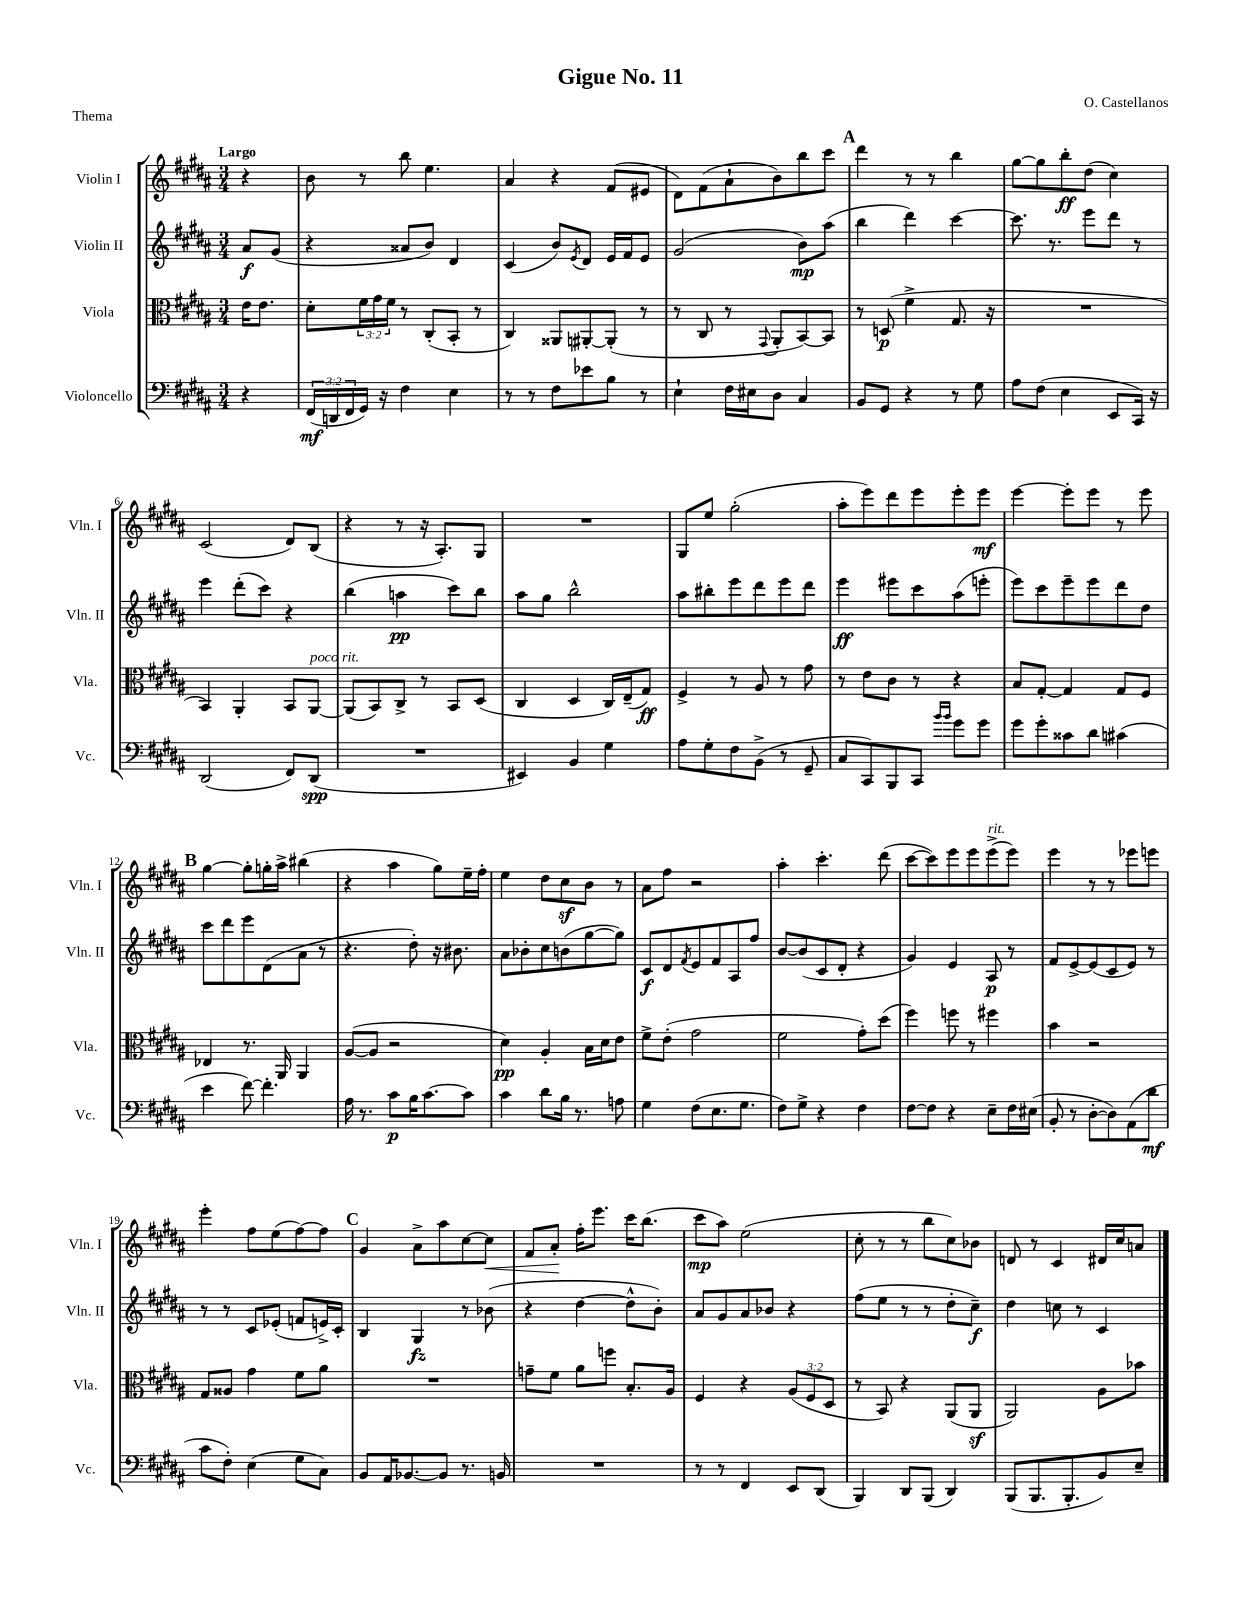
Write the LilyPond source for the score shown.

\header { title = "Gigue No. 11" composer = "O. Castellanos" piece = "Thema" }
<<
\new StaffGroup <<
\new Staff = "s0" \with { instrumentName = "Violin I" shortInstrumentName = "Vln. I" } {
    \clef treble \key b \major \numericTimeSignature \time 3/4 \partial 4 \tempo "Largo"
    r4 |
    b'8 r8 b''8 e''4. |
    ais'4 r4 fis'8( eis'8 |
    dis'8) fis'8( ais'8-! b'8) b''8 cis'''8 |
    \mark \markup { \bold "A" } dis'''4 r8 r8 b''4 |
    gis''8~ gis''8 b''8-.\ff dis''8( cis''4) |
    cis'2( dis'8) b8( |
    r4 r8 r16 ais8.-.) gis8 |
    R2. |
    gis8 e''8 gis''2-.( |
    ais''8-. e'''8) dis'''8 e'''8 e'''8-. e'''8\mf |
    e'''4~ e'''8-. e'''8 r8 e'''8 |
    \mark \markup { \bold "B" } gis''4~ gis''8-. g''16-. ais''16-> bis''4( |
    r4 ais''4 gis''8) e''16-- fis''16-. |
    e''4 dis''8 cis''8\sf b'8 r8 |
    ais'8 fis''8 r2 |
    ais''4-. cis'''4.-. dis'''8( |
    cis'''8~ cis'''8) e'''8 e'''8 e'''8->^\markup { \italic "rit." }( e'''8) |
    e'''4 r8 r8 ees'''8 e'''8 |
    e'''4-. fis''8 e''8( fis''8~) fis''8 |
    \mark \markup { \bold "C" } gis'4 ais'8-> ais''8 cis''8~ cis''8\< |
    fis'8 ais'8-.\! fis''16-. e'''8. cis'''16 b''8.( |
    cis'''8\mp ais''8) e''2( |
    cis''8-. r8 r8 b''8 cis''8) bes'8 |
    d'8 r8 cis'4 dis'16 cis''16 a'8 \bar "|." |
}
\new Staff = "s1" \with { instrumentName = "Violin II" shortInstrumentName = "Vln. II" } {
    \clef treble \key b \major \numericTimeSignature \time 3/4 \partial 4
    ais'8\f gis'8( |
    r4 aisis'8 b'8) dis'4 |
    cis'4( b'8) \acciaccatura { e'8 } dis'8 e'16 fis'16 e'8 |
    gis'2( b'8\mp) ais''8( |
    \mark \markup { \bold "A" } b''4 dis'''4) cis'''4~ |
    cis'''8. r8. e'''8 dis'''8 r8 |
    e'''4 dis'''8-.( cis'''8) r4 |
    b''4( a''4\pp cis'''8) b''8 |
    ais''8 gis''8 b''2-^ |
    ais''8 bis''8-. e'''8 dis'''8 e'''8 dis'''8 |
    e'''4\ff eis'''8 cis'''8 ais''8( e'''8-. |
    e'''8) cis'''8 e'''8-- e'''8 dis'''8 dis''8 |
    \mark \markup { \bold "B" } cis'''8 dis'''8 e'''8 dis'8( ais'8 r8 |
    r4. dis''8-.) r16 bis'8. |
    ais'8 bes'8-. cis''8 b'8( gis''8~ gis''8) |
    cis'8\f dis'8 \acciaccatura { fis'8 } e'8 fis'8 ais8 fis''8 |
    b'8~ b'8( cis'8 dis'8-. r4 |
    gis'4) e'4 ais8\p r8 |
    fis'8 e'8~-> e'8( cis'8 e'8) r8 |
    r8 r8 cis'8 ees'8-.( f'8 e'16->) cis'16-. |
    \mark \markup { \bold "C" } b4 gis4\fz r8 bes'8( |
    r4 dis''4~ dis''8-^ b'8-.) |
    ais'8 gis'8 ais'8 bes'8 r4 |
    fis''8( e''8 r8 r8 dis''8-. cis''8--\f) |
    dis''4 c''8 r8 cis'4 \bar "|." |
}
\new Staff = "s2" \with { instrumentName = "Viola" shortInstrumentName = "Vla." } {
    \clef alto \key b \major \numericTimeSignature \time 3/4 \override Staff.TupletNumber.text = #tuplet-number::calc-fraction-text \partial 4
    e'16 e'8. |
    dis'8-. \tuplet 3/2 { fis'16 gis'16 fis'16 } r8 cis8-.( b,8-. r8 |
    cis4) aisis,8 ais,8~-. ais,8-.( r8 |
    r8 cis8 r8 \appoggiatura { gis,8 } ais,8-. b,8~) b,8 |
    \mark \markup { \bold "A" } r8 d8\p( fis'4-> gis8. r16 |
    R2. |
    b,4) ais,4-. b,8 ais,8~^\markup { \italic "poco rit." } |
    ais,8( b,8) cis8-> r8 b,8 dis8( |
    cis4 dis4 cis16) e16--( gis8\ff) |
    fis4-> r8 ais8 r8 gis'8 |
    r8 e'8 cis'8 r8 r4 |
    b8 gis8~-. gis4 gis8 fis8 |
    \mark \markup { \bold "B" } ees4 r8. ais,16 ais,4 |
    ais8~( ais8 r2 |
    dis'4\pp) ais4-. b16 dis'16 e'8 |
    fis'8-> e'8-.( gis'2 |
    fis'2 gis'8-.) dis''8( |
    fis''4) f''8 r8 fis''4 |
    b'4 r2 |
    gis8 aisis8 gis'4 fis'8 ais'8 |
    \mark \markup { \bold "C" } R2. |
    g'8-- fis'8 ais'8 f''8 b8.-. ais16 |
    fis4 r4 \tuplet 3/2 { ais8( fis8 dis8 } |
    r8 b,8) r4 ais,8( ais,8\sf |
    ais,2) ais8 bes'8 \bar "|." |
}
\new Staff = "s3" \with { instrumentName = "Violoncello" shortInstrumentName = "Vc." } {
    \clef bass \key b \major \numericTimeSignature \time 3/4 \override Staff.TupletNumber.text = #tuplet-number::calc-fraction-text \partial 4
    r4 |
    \tuplet 3/2 { fis,16\mf( d,16 fis,16 } gis,16) r16 fis4 e4 |
    r8 r8 fis8 ees'8 b8 r8 |
    e4-! fis16 eis16 dis8 cis4 |
    \mark \markup { \bold "A" } b,8 gis,8 r4 r8 gis8 |
    ais8 fis8( e4 e,8 cis,16) r16 |
    dis,2( fis,8) dis,8\spp( |
    R2. |
    eis,4) b,4 gis4 |
    ais8 gis8-. fis8 b,8->( r8 gis,8-- |
    cis8 cis,8) b,,8 cis,8 \grace { b'16 b'16 } gis'8 gis'8 |
    gis'8 gis'8-. cisis'8 dis'8 cis'4( |
    \mark \markup { \bold "B" } e'4 fis'8~) fis'4.-. |
    ais16 r8. cis'8\p b16 cis'8.~ cis'8 |
    cis'4 dis'8 b16 r8. a8 |
    gis4 fis8( e8. gis8. |
    fis8) gis8-> r4 fis4 |
    fis8~ fis8 r4 e8-- fis16 eis16( |
    b,8-. r8 dis8~-. dis8) ais,8( dis'8\mf |
    cis'8 fis8-.) e4( gis8 cis8) |
    \mark \markup { \bold "C" } b,8 ais,16 bes,8.~ bes,8 r8. b,16 |
    R2. |
    r8 r8 fis,4 e,8 dis,8( |
    b,,4) dis,8 b,,8( dis,4) |
    b,,8( b,,8. b,,8.-. b,8) e8-- \bar "|." |
}
>>
>>
